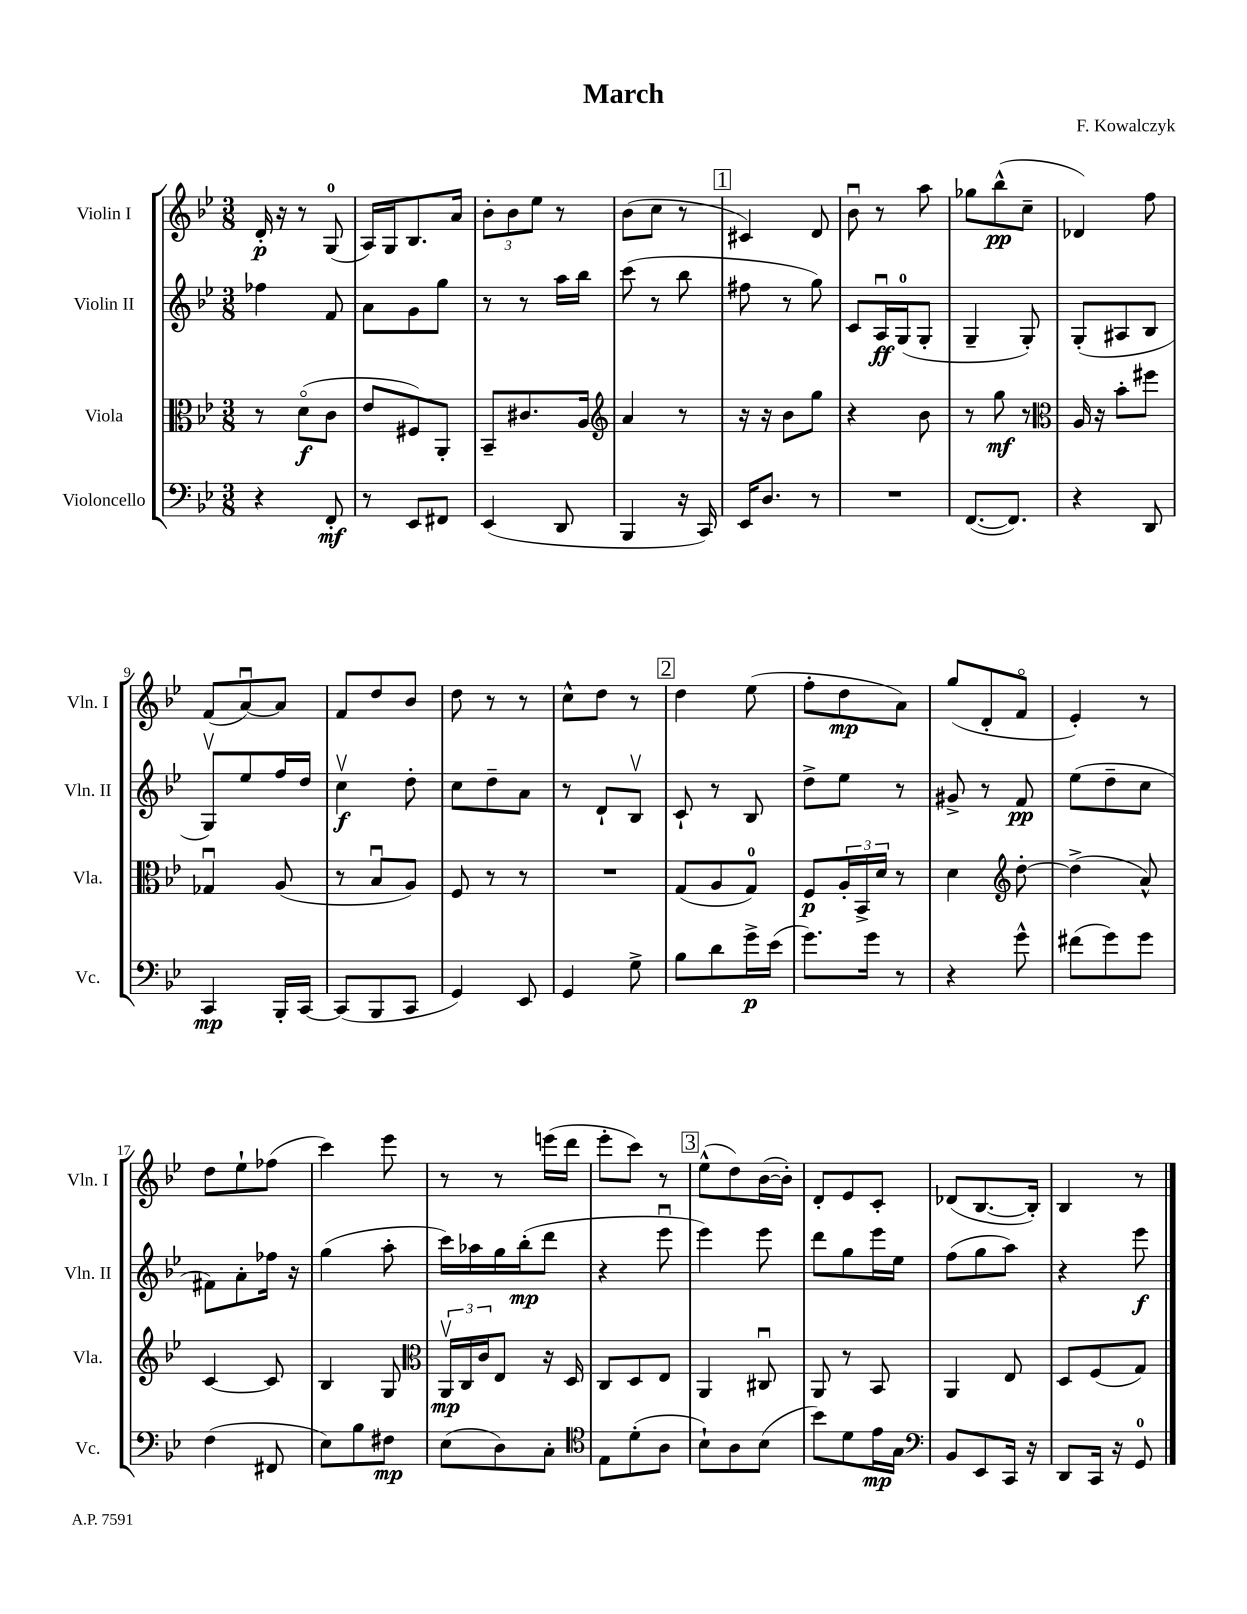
\header { title = "March" composer = "F. Kowalczyk" }
<<
\new StaffGroup <<
\new Staff = "s0" \with { instrumentName = "Violin I" shortInstrumentName = "Vln. I" } {
    \clef treble \key bes \major \numericTimeSignature \time 3/8
    d'16-.\p r16 r8 g8-0( |
    a16) g16 bes8. a'16 |
    \tuplet 3/2 { bes'8-. bes'8 ees''8 } r8 |
    bes'8( c''8 r8 |
    \mark \markup { \box "1" } cis'4) d'8 |
    bes'8\downbow r8 a''8 |
    ges''8 bes''8-^\pp( c''8-- |
    des'4) f''8 |
    f'8( a'8~\downbow) a'8 |
    f'8 d''8 bes'8 |
    d''8 r8 r8 |
    c''8-^ d''8 r8 |
    \mark \markup { \box "2" } d''4 ees''8( |
    f''8-. d''8\mp a'8) |
    g''8( d'8-. f'8\flageolet |
    ees'4-.) r8 |
    d''8 ees''8-! fes''8( |
    c'''4) ees'''8 |
    r8 r8 e'''16( d'''16 |
    ees'''8-. c'''8) r8 |
    \mark \markup { \box "3" } ees''8-^( d''8) bes'16~( bes'16-.) |
    d'8-. ees'8 c'8-. |
    des'8( bes8.~ bes16-.) |
    bes4 r8 \bar "|." |
}
\new Staff = "s1" \with { instrumentName = "Violin II" shortInstrumentName = "Vln. II" } {
    \clef treble \key bes \major \numericTimeSignature \time 3/8
    fes''4 f'8 |
    a'8 g'8 g''8 |
    r8 r8 a''16 bes''16 |
    c'''8( r8 bes''8 |
    \mark \markup { \box "1" } fis''8 r8 g''8) |
    c'8 a16\downbow\ff g16-0( g8-. |
    g4-- g8-.) |
    g8-.( ais8 bes8 |
    g8\upbow) ees''8 f''16 d''16 |
    c''4\upbow\f d''8-. |
    c''8 d''8-- a'8 |
    r8 d'8-! bes8\upbow |
    \mark \markup { \box "2" } c'8-! r8 bes8 |
    d''8-> ees''8 r8 |
    gis'8-> r8 f'8\pp |
    ees''8( d''8-- c''8 |
    fis'8) a'8-. fes''16 r16 |
    g''4( a''8-. |
    c'''16) aes''16 g''16 bes''16-.\mp( d'''8 |
    r4 ees'''8\downbow |
    \mark \markup { \box "3" } ees'''4) ees'''8 |
    d'''8 g''8 ees'''16 ees''16 |
    f''8( g''8 a''8) |
    r4 ees'''8\f \bar "|." |
}
\new Staff = "s2" \with { instrumentName = "Viola" shortInstrumentName = "Vla." } {
    \clef alto \key bes \major \numericTimeSignature \time 3/8
    r8 d'8\flageolet\f( c'8 |
    ees'8 fis8) a,8-. |
    bes,8-- cis'8. a16 |
    \clef treble a'4 r8 |
    \mark \markup { \box "1" } r16 r16 bes'8 g''8 |
    r4 bes'8 |
    r8 g''8\mf r8 |
    \clef alto a16 r16 bes'8-. fis''8 |
    ges4\downbow a8( |
    r8 bes8\downbow a8) |
    f8 r8 r8 |
    R4. |
    \mark \markup { \box "2" } g8( a8 g8-0) |
    f8\p \tuplet 3/2 { a16-. bes,16-> d'16 } r8 |
    d'4 \clef treble d''8~-. |
    d''4->( a'8-^) |
    c'4~ c'8 |
    bes4 g8 |
    \clef alto \tuplet 3/2 { a,16\upbow\mp c16 c'16 } ees8 r16 d16 |
    c8 d8 ees8 |
    \mark \markup { \box "3" } a,4 cis8\downbow |
    a,8 r8 bes,8 |
    a,4 ees8 |
    d8 f8( g8) \bar "|." |
}
\new Staff = "s3" \with { instrumentName = "Violoncello" shortInstrumentName = "Vc." } {
    \clef bass \key bes \major \numericTimeSignature \time 3/8
    r4 f,8-.\mf |
    r8 ees,8 fis,8 |
    ees,4( d,8 |
    bes,,4 r16 c,16) |
    \mark \markup { \box "1" } ees,16 d8. r8 |
    R4. |
    f,8.~( f,8.) |
    r4 d,8 |
    c,4\mp bes,,16-. c,16~ |
    c,8( bes,,8 c,8 |
    g,4) ees,8 |
    g,4 g8-> |
    \mark \markup { \box "2" } bes8 d'8 g'16->\p ees'16( |
    g'8.) g'16 r8 |
    r4 g'8-^ |
    fis'8( g'8) g'8 |
    f4( fis,8 |
    ees8) bes8 fis8\mp |
    ees8( d8) c8-. |
    \clef tenor ees8 d'8-.( a8 |
    \mark \markup { \box "3" } bes8-!) a8 bes8( |
    bes'8) d'8 ees'16\mp g16 |
    \clef bass bes,8 ees,8 c,16 r16 |
    d,8 c,16 r16 g,8-0 \bar "|." |
}
>>
>>
